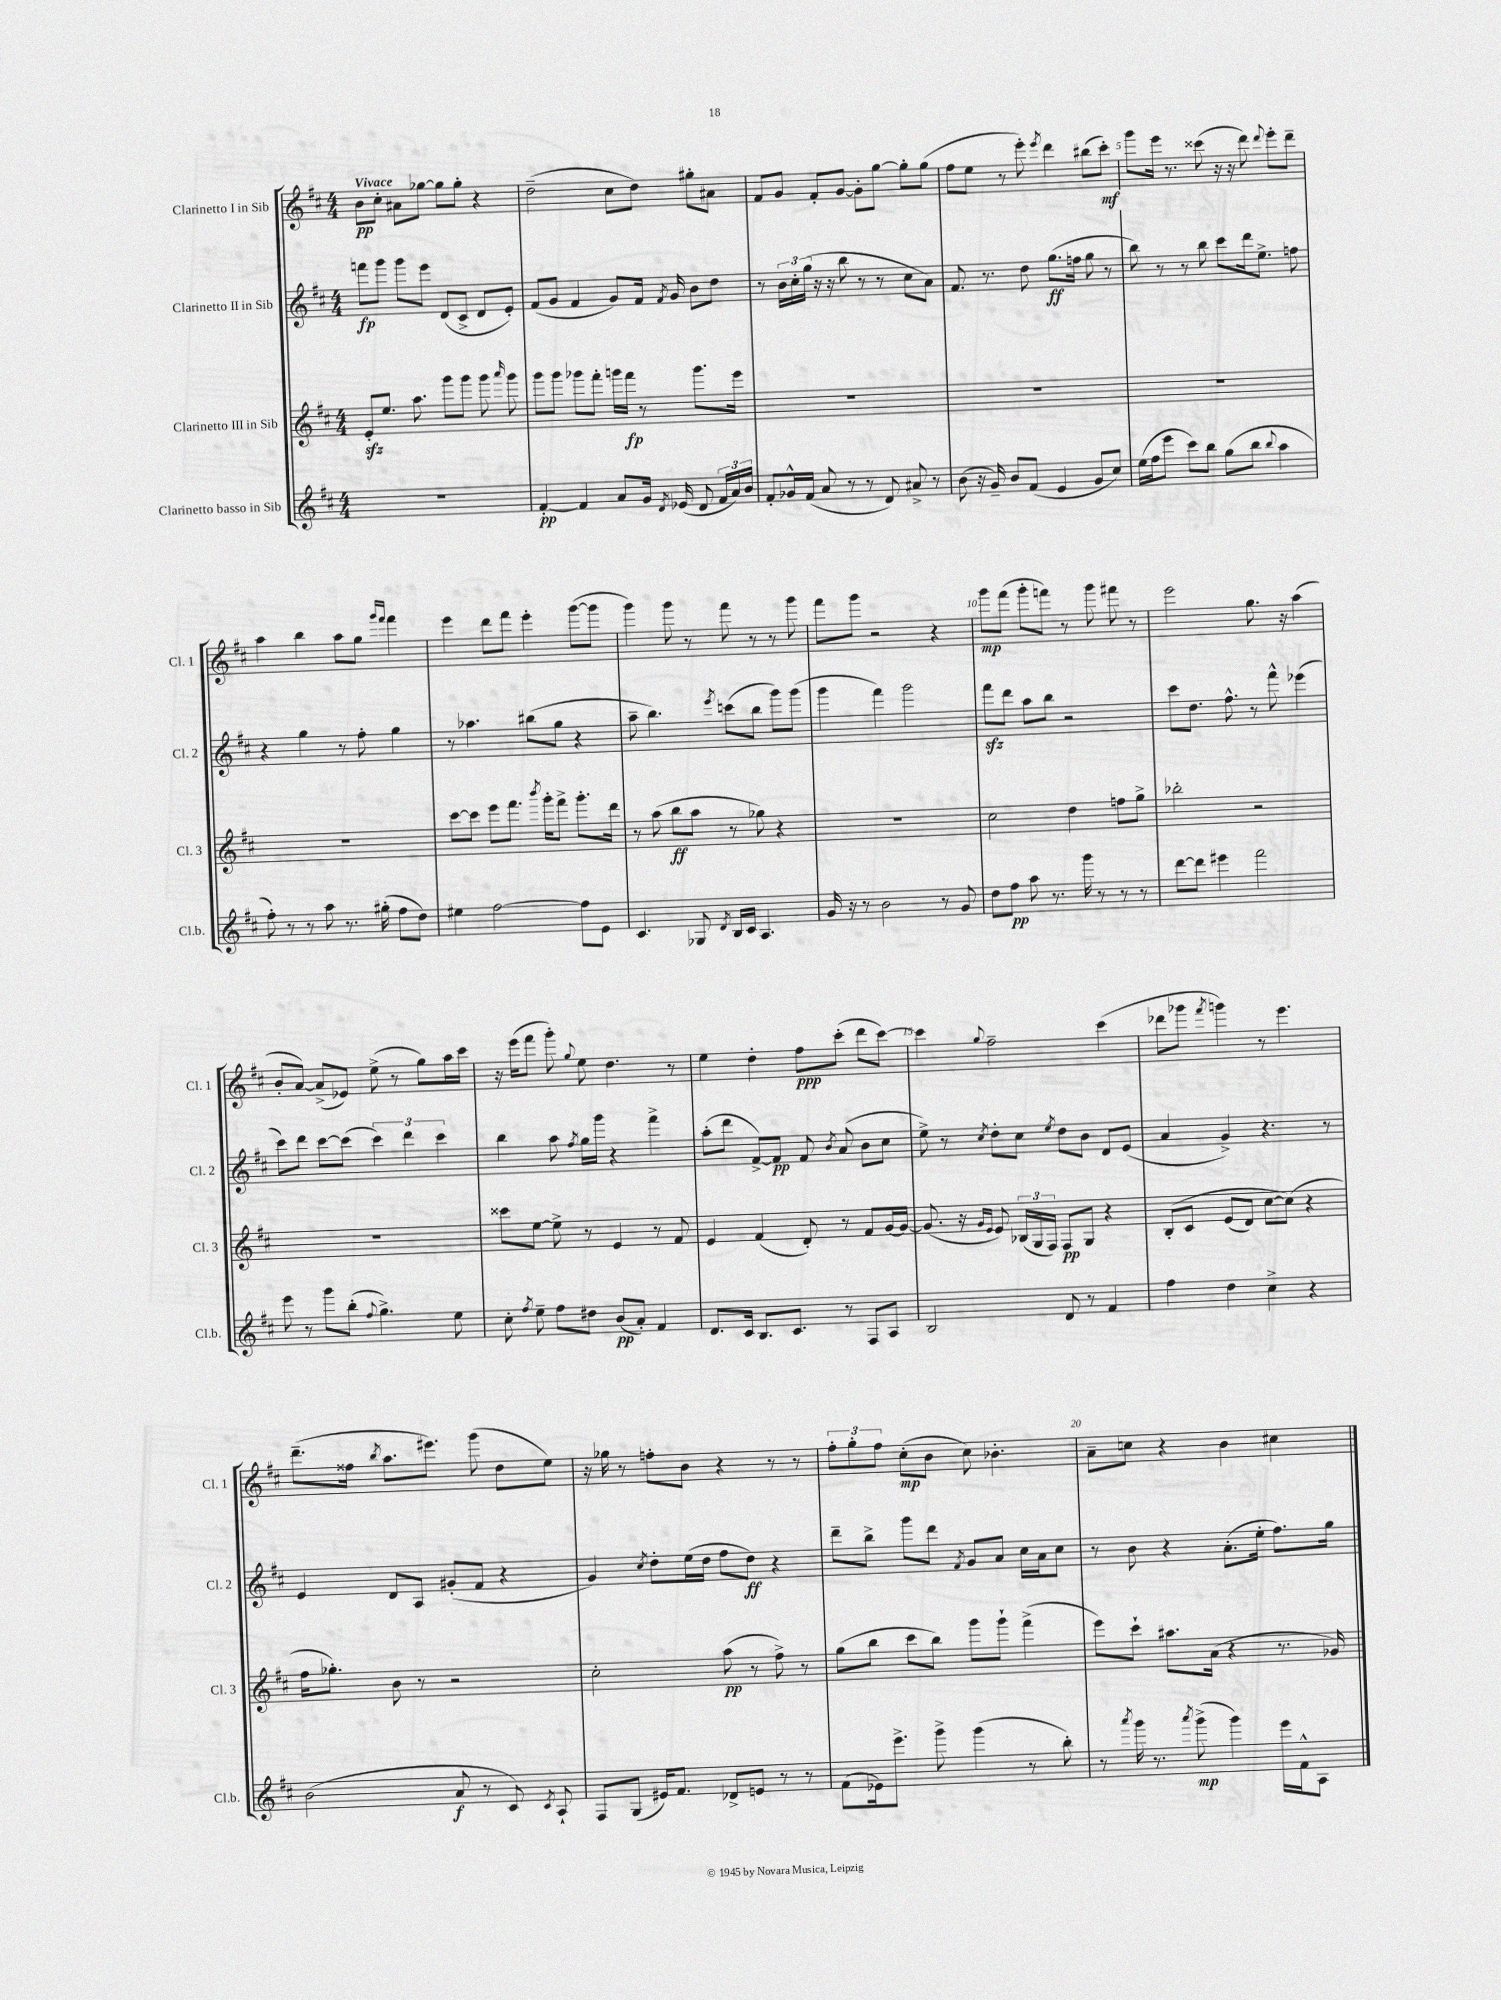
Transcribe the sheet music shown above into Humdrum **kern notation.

**kern	**dynam	**kern	**dynam	**kern	**dynam	**kern	**dynam
*part4	*part4	*part3	*part3	*part2	*part2	*part1	*part1
*staff4	*staff4	*staff3	*staff3	*staff2	*staff2	*staff1	*staff1
*I"Clarinetto basso in Sib	*	*I"Clarinetto III in Sib	*	*I"Clarinetto II in Sib	*	*I"Clarinetto I in Sib	*
*I'Cl.b.	*	*I'Cl. 3	*	*I'Cl. 2	*	*I'Cl. 1	*
*clefG2	*	*clefG2	*	*clefG2	*	*clefG2	*
*k[f#c#]	*	*k[f#c#]	*	*k[f#c#]	*	*k[f#c#]	*
*M4/4	*	*M4/4	*	*M4/4	*	*M4/4	*
=1	=1	=1	=1	=1	=1	=1	=1
!	!	!	!	!	!	!LO:TX:a:B:t=Vivace	!
1r	.	8ezz'/L	.	8fffn\L	fp	8b\L	pp
.	.	8.ee/J	.	8ggg\J	.	8cc#'\J	.
.	.	.	.	8ggg\L	.	8a#X\L	.
.	.	8.aa\	.	.	.	.	.
.	.	.	.	8eee\J	.	[8gg-X\J	.
.	.	8ggg\L	.	(8d/L	.	8gg-\L]	.
.	.	8ggg\J	.	8c#^/J	.	8gg-'\J	.
.	.	8ggg\	.	8d/L	.	4r	.
.	.	16qqaaa/	.	.	.	.	.
.	.	8ggg\	.	8e'/J)	.	.	.
=2	=2	=2	=2	=2	=2	=2	=2
[4f#'/	pp	8ggg\L	.	(8f#/L	.	(2dd~\	.
.	.	8ggg\J	.	8g/J	.	.	.
4f#/]	.	8ggg-X\L	.	4f#/	.	.	.
.	.	8fff#'\J	.	.	.	.	.
8a/L	.	16gggn\LL	.	8g/L)	.	8cc#\L	.
.	.	16fff#\JJ	fp	.	.	.	.
16g/Jk	.	8r	.	16f#/Jk	.	8dd\J)	.
8qd/	.	.	.	8qf#/	.	.	.
(16e-X/	.	.	.	16g/	.	.	.
8d/	.	8.ggg\L	.	8b\L	.	8gg#X'\L	.
24f#/LL	.	.	.	8dd\J	.	8a#X\J	.
24a/)	.	.	.	.	.	.	.
.	.	16eee\Jk	.	.	.	.	.
24b/JJ	.	.	.	.	.	.	.
=3	=3	=3	=3	=3	=3	=3	=3
8f#'/L	.	1r	.	8r	.	8f#/L	.
16g-X^^/L	.	.	.	24b\LL	.	8g/J	.
.	.	.	.	24cc#'\	.	.	.
(16f#/JJ	.	.	.	.	.	.	.
.	.	.	.	(24gg\JJ	.	.	.
8a/	.	.	.	16r	.	8f#'/L	.
.	.	.	.	16r	.	.	.
8r	.	.	.	8bb\	.	[8g/J	.
8r	.	.	.	8r	.	8g'\L]	.
8d/)	.	.	.	8r	.	[8gg\J	.
8a#X^/	.	.	.	8cc#\L	.	8gg'\L]	.
8r	.	.	.	8a\J)	.	(8gg\J	.
=4	=4	=4	=4	=4	=4	=4	=4
(8b\	.	1r	.	8.f#/	.	8ff#\L	.
16r	.	.	.	.	.	8ee\J	.
16g~/)	.	.	.	8.r	.	.	.
8b/L	.	.	.	.	.	8r	.
(8f#/J	.	.	.	8dd\	.	8eee'\)	.
.	.	.	.	.	.	8qeee/	.
4e/	.	.	.	(8.gg\L	ff	4ddd\	.
.	.	.	.	16ffn\Jk	.	.	.
8g/L	.	.	.	8gg\	.	(8bb#X\L	.
8cc#/J)	.	.	.	8r	.	8ccc#'\J)	mf
=5	=5	=5	=5	=5	=5	=5	=5
(16ee\LL	.	1r	.	8bb\)	.	8ggg\L	.
16ff#\J	.	.	.	.	.	.	.
8eee\J	.	.	.	8r	.	16eee\Jk	.
.	.	.	.	.	.	8.r	.
8ccc#\L)	.	.	.	8r	.	.	.
8bb\J	.	.	.	8bb\	.	(8ccc##X\	.
(8gg\L	.	.	.	8ccc#\L	.	16r	.
.	.	.	.	.	.	16r	.
8bb\J	.	.	.	16ddd\k	.	8ddd\)	.
.	.	.	.	8.ee^\J	.	.	.
8qqbb/	.	.	.	.	.	8qqddd/	.
4aa\	.	.	.	.	.	8eee'\L	.
.	.	.	.	8ffn\	.	8ddd~\J	.
!!LO:LB:g=z
=6	=6	=6	=6	=6	=6	=6	=6
8ff#'\)	.	1r	.	4r	.	4aa\	.
8r	.	.	.	.	.	.	.
8r	.	.	.	4gg\	.	4bb\	.
8aa\	.	.	.	.	.	.	.
8.r	.	.	.	8r	.	8aa\L	.
.	.	.	.	8ff#'\	.	8gg\J	.
(16gg#X'\	.	.	.	.	.	.	.
.	.	.	.	.	.	16qqggg/LL	.
.	.	.	.	.	.	16qqfff#/JJ	.
8ff#\L	.	.	.	4gg\	.	4fff#\	.
8dd\J)	.	.	.	.	.	.	.
=7	=7	=7	=7	=7	=7	=7	=7
4ee#X\	.	[8ccc#\L	.	8r	.	4eee\	.
.	.	8ccc#\J]	.	4.aa-X\	.	.	.
[2ff#\	.	8eee\L	.	.	.	8ddd\L	.
.	.	8.fff#\J	.	.	.	8fff#\J	.
.	.	.	.	(8bb#X\L	.	4eee'\	.
.	.	8qbbb/	.	.	.	.	.
.	.	16ggg'\KL	.	.	.	.	.
.	.	8fff#^\J	.	8gg\J	.	.	.
8ff#\L]	.	8.ggg'\L	.	4r	.	([8ggg\L	.
8e\J	.	.	.	.	.	8ggg\J]	.
.	.	16ddd\Jk	.	.	.	.	.
=8	=8	=8	=8	=8	=8	=8	=8
4.c#/	.	8r	.	8aa~\	.	4ggg\)	.
.	.	(8aa\	.	4.bb\)	.	.	.
.	.	8bb\L	ff	.	.	8ggg\	.
8G-X/	.	8aa\J	.	.	.	8r	.
8qd/	.	.	.	8qeee/	.	.	.
16B/LL	.	8r	.	(8cccn\L	.	8fff#\	.
16c#/JJ	.	.	.	.	.	.	.
4.A/	.	8gg-X\)	.	8bb\J	.	8r	.
.	.	4r	.	8ggg\L)	.	8r	.
.	.	.	.	(8ggg\J	.	8ggg\	.
=9	=9	=9	=9	=9	=9	=9	=9
16g/	.	1r	.	4ggg\	.	8fff#\L	.
16r	.	.	.	.	.	.	.
8r	.	.	.	.	.	8ggg\J	.
2b\	.	.	.	4fff#\)	.	2r	.
.	.	.	.	2ggg\	.	.	.
8r	.	.	.	.	.	4r	.
8g/	.	.	.	.	.	.	.
=10	=10	=10	=10	=10	=10	=10	=10
8dd\L	.	2cc#\	.	8fff#zz\L	.	8ggg\L	mp
8ff#\J	pp	.	.	8ddd\J	.	(8fff#\J	.
8aa\	.	.	.	8aa\L	.	8ggg'\L	.
8.r	.	.	.	8bb\J	.	8fffn\J)	.
.	.	4dd\	.	2r	.	8r	.
16ggg\	.	.	.	.	.	.	.
8r	.	.	.	.	.	8ggg\	.
8r	.	8ffn\L	.	.	.	8fff#X\	.
8r	.	8gg^\J	.	.	.	8r	.
=11	=11	=11	=11	=11	=11	=11	=11
[8ddd\L	.	2bb-X'\	.	8ccc#\L	.	2eee\	.
8ddd\J]	.	.	.	8.dd\J	.	.	.
4eee#X\	.	.	.	.	.	.	.
.	.	.	.	8.ff#^^\	.	.	.
2fff#\	.	2r	.	8r	.	8.gg\	.
.	.	.	.	8fff#^^\	.	.	.
.	.	.	.	.	.	16r	.
.	.	.	.	(4eee-X\	.	(4aa\	.
!!LO:LB:g=z
=12	=12	=12	=12	=12	=12	=12	=12
8eee\	.	1r	.	8ccc#\L)	.	8b'/L	.
8r	.	.	.	8ddd\J	.	[8a/J)	.
8ggg\L	.	.	.	[8ccc#\L	.	(8a^/L]	.
(8bb'\J	.	.	.	(8ccc#\J]	.	8e-X/J)	.
8qqff#/	.	.	.	.	.	.	.
4.gg^\)	.	.	.	6ccc#\)	.	(8ee^\	.
.	.	.	.	.	.	8r	.
.	.	.	.	6ddd\	.	.	.
.	.	.	.	.	.	8gg\L)	.
.	.	.	.	6ccc#\	.	.	.
8ee\	.	.	.	.	.	16aa\L	.
.	.	.	.	.	.	16ccc#\JJ	.
=13	=13	=13	=13	=13	=13	=13	=13
8cc#'\	.	8ccc##X\L	.	4bb\	.	16r	.
.	.	.	.	.	.	(16eee\KL	.
8qff#/	.	.	.	.	.	.	.
8ee~\	.	[8ee\J	.	.	.	8fff#\J	.
8ff#\L	.	8ee^\]	.	8aa\	.	8ggg'\)	.
.	.	.	.	8qff#/	.	8qqgg/	.
8dd#X\J	.	8r	.	16gg\LL	.	8ee\	.
.	.	.	.	16ggg\JJ	.	.	.
(8b/L	pp	4e/	.	4r	.	4.dd\	.
8a'/J)	.	.	.	.	.	.	.
4f#/	.	8r	.	4fff#^\	.	.	.
.	.	8f#/	.	.	.	8r	.
=14	=14	=14	=14	=14	=14	=14	=14
8.d/L	.	4e/	.	(8aa'\L	.	4ee\	.
.	.	.	.	8ddd\J	.	.	.
16c#/Jk	.	.	.	.	.	.	.
8.B/L	.	(4f#/	.	[8f#^/L)	.	4dd'\	.
.	.	.	.	8f#/J]	pp	.	.
8.c#/J	.	.	.	.	.	.	.
.	.	8d'/)	.	8f#/	.	8ff#\L	ppp
.	.	.	.	8qb/	.	.	.
8r	.	8r	.	(8a/	.	(8ccc#'\J	.
8F#/L	.	8f#/L	.	8b\L	.	8ddd\L	.
8A/J	.	[16g/L	.	8cc#\J	.	[8ccc#\J)	.
.	.	16g/JJ_	.	.	.	.	.
=15	=15	=15	=15	=15	=15	=15	=15
2B/	.	(8.g/]	.	8ee^\)	.	4ccc#\]	.
.	.	.	.	8r	.	.	.
.	.	16r	.	.	.	.	.
.	.	16qqg/LL	.	.	.	.	.
.	.	16qqe/JJ	.	8qcc#/	.	8qqgg/	.
.	.	8e/)	.	8dd'\L	.	2ff#~\	.
.	.	(24B-X/LL	.	8cc#\J	.	.	.
.	.	24G/	.	.	.	.	.
.	.	24F#/JJ)	.	.	.	.	.
.	.	.	.	8qee/	.	.	.
8d/	.	8F#/L	pp	8dd\L	.	.	.
8r	.	8G/J	.	8b\J	.	.	.
4f#/	.	4r	.	8d/L	.	(4ccc#\	.
.	.	.	.	(8e/J	.	.	.
=16	=16	=16	=16	=16	=16	=16	=16
4ff#\	.	(8B'/L	.	4a/	.	8ddd-X\L	.
.	.	8c#/J	.	.	.	8ggg-X\J	.
.	.	.	.	.	.	8qfff#/	.
4dd\	.	(8e/L	.	4g^/)	.	4gggn\)	.
.	.	8d/J)	.	.	.	.	.
4cc#^\	.	[8cc#\L	.	4.r	.	8r	.
.	.	(8cc#\J])	.	.	.	4.eee\	.
4r	.	4r	.	.	.	.	.
.	.	.	.	8r	.	.	.
!!LO:LB:g=z
=17	=17	=17	=17	=17	=17	=17	=17
(2b\	.	16ff#\KL	.	4e/	.	(8.ddd~\L	.
.	.	8.gg-X'\J)	.	.	.	.	.
.	.	.	.	.	.	16ff##X\Jk	.
.	.	.	.	.	.	8qbb/	.
.	.	8b\	.	8d/L	.	8.aa\L	.
.	.	8r	.	8A/J	.	.	.
.	.	.	.	.	.	8.eee#X\J)	.
8a/	f	2r	.	(8g#X'/L	.	.	.
8r	.	.	.	8f#/J	.	(8ggg\	.
8c#/)	.	.	.	4r	.	8dd\L	.
8qc#/	.	.	.	.	.	.	.
8A`/	.	.	.	.	.	8ee\J)	.
=18	=18	=18	=18	=18	=18	=18	=18
8F#/L	.	2cc#'\	.	4g/)	.	16r	.
.	.	.	.	.	.	16gg-X\	.
(8G/J	.	.	.	.	.	8r	.
.	.	.	.	8qcc#/	.	.	.
16e#X/KL)	.	.	.	8dd'\L	.	8ffn'\L	.
8.f#/J	.	.	.	.	.	.	.
.	.	.	.	(16ee\L	.	8b\J	.
.	.	.	.	16dd\JJ	.	.	.
8d-X^/L	.	(8aa\	pp	8ff#\L	.	4r	.
8en/J	.	8r	.	8dd\J)	ff	.	.
8r	.	8ff#^\)	.	4r	.	8r	.
8r	.	8r	.	.	.	8r	.
=19	=19	=19	=19	=19	=19	=19	=19
(8f#\L	.	(8gg\L	.	8ddd~\L	.	12ff#'\L	.
.	.	.	.	.	.	12gg'\	.
16e-X\k)	.	8bb\J	.	8bb^\J	.	.	.
.	.	.	.	.	.	12ff#\J	.
8.eee^\J	.	.	.	.	.	.	.
.	.	8ccc#\L	.	8ggg\L	.	(8cc#'\L	mp
8ggg^\	.	8bb\J)	.	8ddd\J	.	8b\J	.
.	.	.	.	8qf#/	.	.	.
(4ggg\	.	8ggg\L	.	8g/L	.	8cc#\)	.
.	.	8ggg`\J	.	8a/J	.	4.b-X'\	.
8r	.	(4fff#^\	.	16cc#\LL	.	.	.
.	.	.	.	16a\J	.	.	.
8bb'\)	.	.	.	8cc#\J	.	.	.
=20	=20	=20	=20	=20	=20	=20	=20
8r	.	8eee\L)	.	8r	.	8a~\L	.
8qaaa/	.	.	.	.	.	.	.
16ggg\	.	8ccc#`\J	.	8b\	.	8ccn\J	.
8.r	.	.	.	.	.	.	.
.	.	8.aa#X\L	.	4r	.	4r	.
8qaaa/	.	.	.	.	.	.	.
(8ggg^\	mp	.	.	.	.	.	.
.	.	(16a\Jk	.	.	.	.	.
4ggg\)	.	4r	.	(8.a'\L	.	4b\	.
.	.	.	.	16ee'\Jk	.	.	.
16eee\LL	.	8.r	.	8.ff#\L)	.	4cc#X\	.
16f#^^\J	.	.	.	.	.	.	.
8A\J	.	.	.	.	.	.	.
.	.	16g-X/)	.	16gg\Jk	.	.	.
==	==	==	==	==	==	==	==
*-	*-	*-	*-	*-	*-	*-	*-
